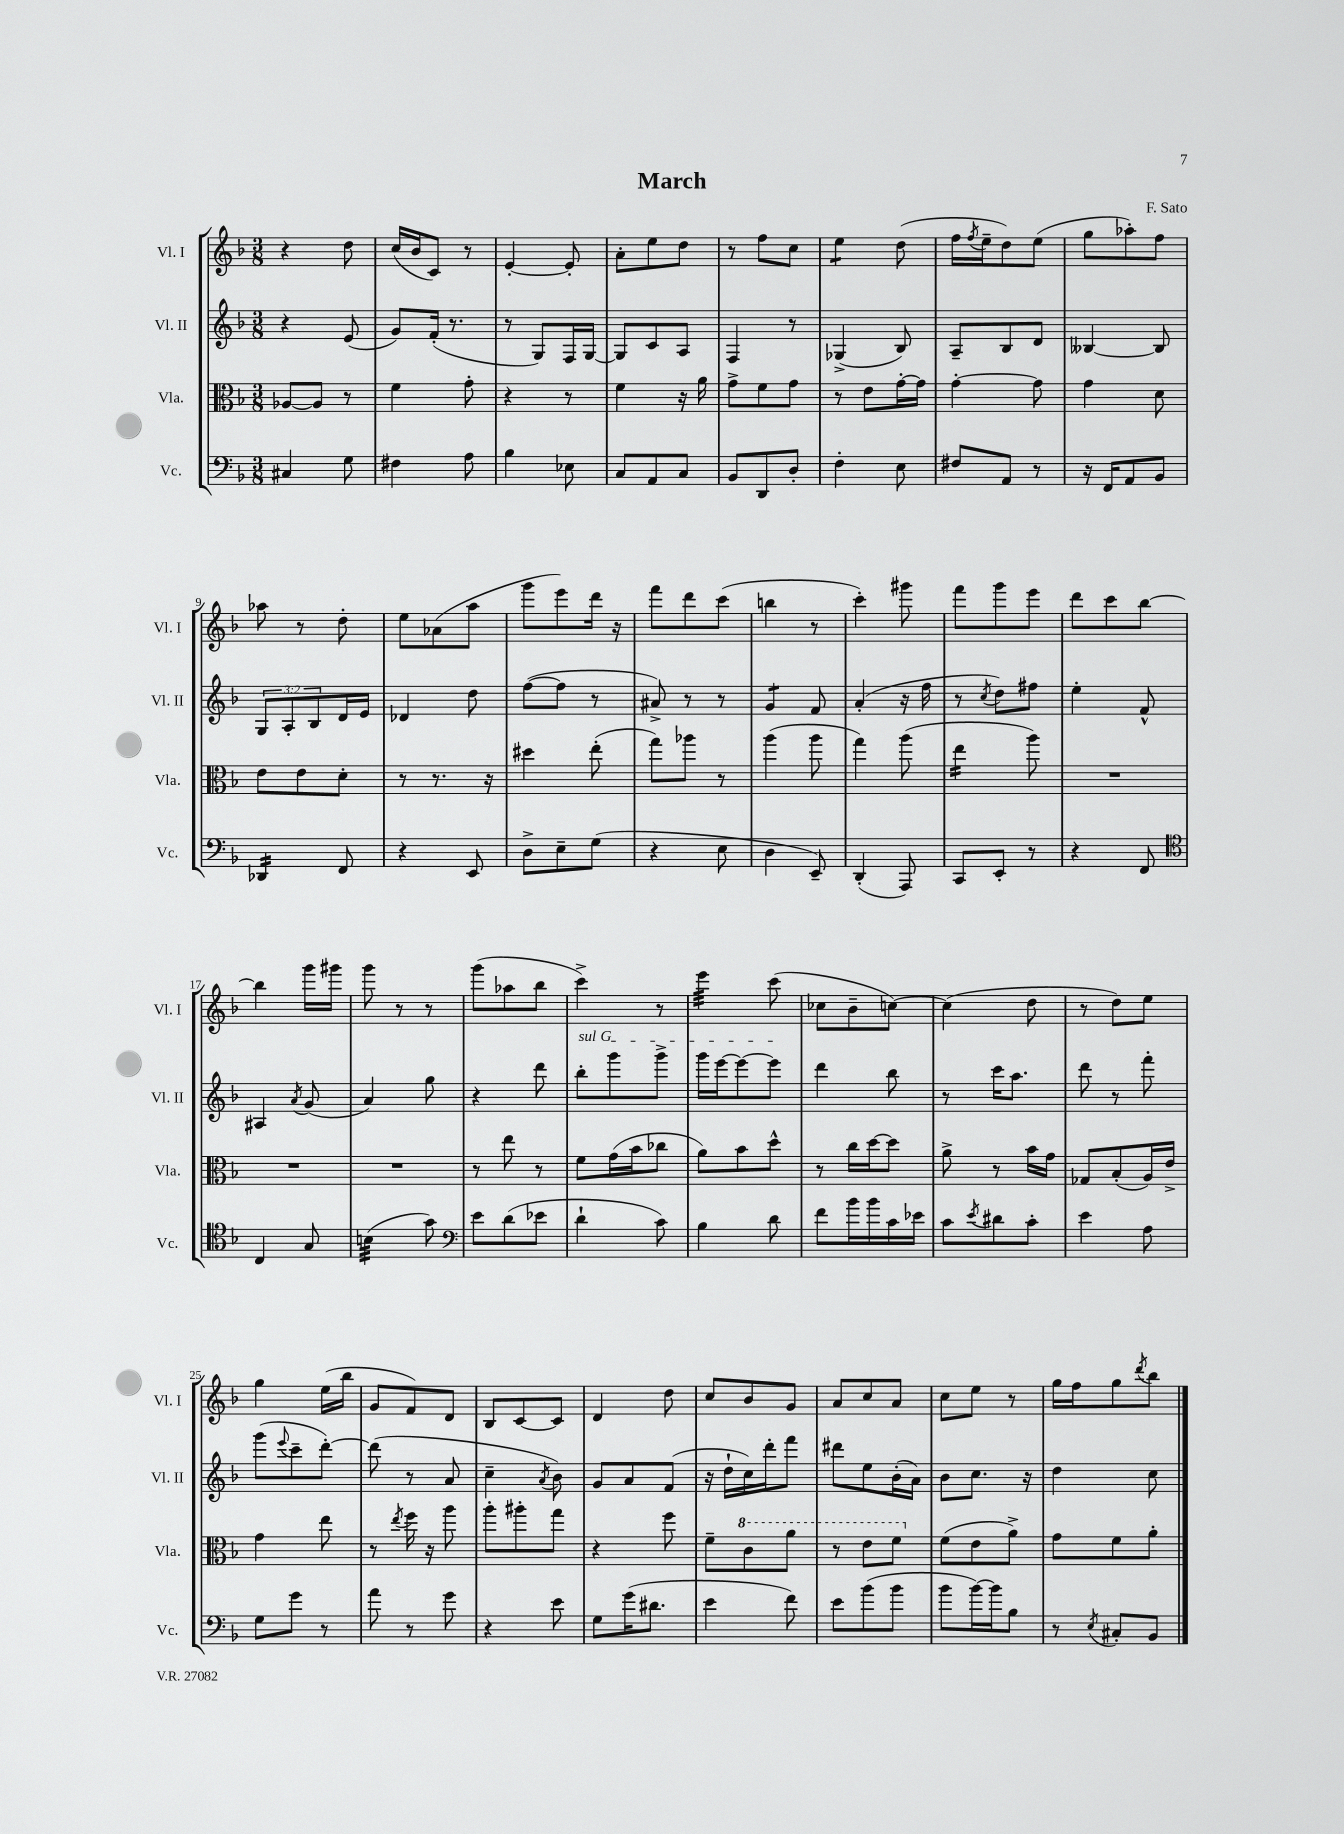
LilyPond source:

\header { title = "March" composer = "F. Sato" }
<<
\new StaffGroup <<
\new Staff = "s0" \with { instrumentName = "Vl. I" shortInstrumentName = "Vl. I" } {
    \clef treble \key f \major \numericTimeSignature \time 3/8
    r4 d''8 |
    c''16( bes'16 c'8) r8 |
    e'4~-. e'8-. |
    a'8-. e''8 d''8 |
    r8 f''8 c''8 |
    e''4:8 d''8( |
    f''16 \acciaccatura { f''8 } e''16-- d''8) e''8( |
    g''8 aes''8-.) f''8 |
    aes''8 r8 d''8-. |
    e''8 aes'8( a''8 |
    g'''8 e'''8) d'''16 r16 |
    f'''8 d'''8 c'''8( |
    b''4 r8 |
    c'''4-.) gis'''8 |
    f'''8 g'''8 e'''8 |
    d'''8 c'''8 bes''8~ |
    bes''4 g'''16 gis'''16 |
    g'''8 r8 r8 |
    g'''8( aes''8 bes''8 |
    c'''4->) r8 |
    e'''4:32 c'''8( |
    ces''8 bes'8-- c''8~) |
    c''4( d''8 |
    r8 d''8) e''8 |
    g''4 e''16( bes''16 |
    g'8 f'8) d'8 |
    bes8 c'8~ c'8 |
    d'4 d''8 |
    c''8 bes'8 g'8 |
    a'8 c''8 a'8 |
    c''8 e''8 r8 |
    g''16 f''16 g''8 \acciaccatura { d'''8 } bes''8 \bar "|." |
}
\new Staff = "s1" \with { instrumentName = "Vl. II" shortInstrumentName = "Vl. II" } {
    \clef treble \key f \major \numericTimeSignature \time 3/8 \override Staff.TupletNumber.text = #tuplet-number::calc-fraction-text
    r4 e'8( |
    g'8) f'16-.( r8. |
    r8 g8) f16 g16~ |
    g8 c'8 a8 |
    f4 r8 |
    ges4->( bes8) |
    a8-- bes8 d'8 |
    beses4~ beses8 |
    \tuplet 3/2 { g8 a8-. bes8 } d'16 e'16 |
    des'4 d''8 |
    f''8~( f''8 r8 |
    ais'8->) r8 r8 |
    g'4:8 f'8 |
    a'4-.( r16 f''16 |
    r8 \acciaccatura { c''8 } d''8) fis''8 |
    e''4-. f'8-^ |
    ais4 \acciaccatura { a'8 } g'8( |
    a'4) g''8 |
    r4 d'''8 |
    \once \override TextSpanner.bound-details.left.text = \markup { \italic "sul G" } bes''8-.\startTextSpan g'''8 g'''8-> |
    g'''16 e'''16~ e'''8~ e'''8\stopTextSpan |
    d'''4 bes''8 |
    r8 c'''16 a''8. |
    d'''8 r8 f'''8-. |
    g'''8( \appoggiatura { e'''8 } c'''8-- d'''8~-.) |
    d'''8( r8 a'8 |
    c''4-- \acciaccatura { a'8 } bes'8) |
    g'8 a'8 f'8( |
    r16 d''16-! c''16) d'''16-. f'''8 |
    dis'''8 e''8 bes'16-.( a'16) |
    bes'8 c''8. r16 |
    d''4 c''8 \bar "|." |
}
\new Staff = "s2" \with { instrumentName = "Vla." shortInstrumentName = "Vla." } {
    \clef alto \key f \major \numericTimeSignature \time 3/8
    aes8~ aes8 r8 |
    f'4 g'8-. |
    r4 r8 |
    f'4 r16 a'16 |
    g'8-> f'8 g'8 |
    r8 e'8 g'16~-. g'16 |
    g'4~-. g'8 |
    g'4 d'8 |
    e'8 e'8 d'8-. |
    r8 r8. r16 |
    dis''4 e''8-.( |
    g''8) aes''8 r8 |
    a''4( a''8 |
    g''4) a''8( |
    e''4:16 a''8) |
    R4. |
    R4. |
    R4. |
    r8 e''8 r8 |
    f'8 g'16( bes'16 ces''8 |
    a'8) bes'8 d''8-^ |
    r8 c''16 d''16~ d''8 |
    a'8-> r8 bes'16 g'16 |
    ges8 bes8-.( a16) e'16-> |
    g'4 e''8 |
    r8 \acciaccatura { e''8 } f''16 r16 a''8 |
    a''8-. ais''8-. g''8 |
    r4 f''8 |
    f'8-- \ottava #1 c''8 a''8 |
    r8 e''8 f''8 \ottava #0 |
    f'8( e'8 a'8->) |
    g'8 f'8 a'8-. \bar "|." |
}
\new Staff = "s3" \with { instrumentName = "Vc." shortInstrumentName = "Vc." } {
    \clef bass \key f \major \numericTimeSignature \time 3/8
    cis4 g8 |
    fis4 a8 |
    bes4 ees8 |
    c8 a,8 c8 |
    bes,8 d,8 d8-. |
    f4-. e8 |
    fis8 a,8 r8 |
    r16 f,16 a,8 bes,8 |
    des,4:16 f,8 |
    r4 e,8 |
    d8-> e8-- g8( |
    r4 e8 |
    d4 e,8--) |
    d,4-.( a,,8) |
    c,8 e,8-. r8 |
    r4 f,8 |
    \clef tenor c4 g8 |
    b4:32( g'8) |
    \clef bass e'8 d'8( ees'8 |
    d'4-! c'8) |
    bes4 d'8 |
    f'8 bes'16 bes'16 c'16 ees'16 |
    c'8 \acciaccatura { e'8 } dis'8 c'8-. |
    e'4 a8 |
    g8 g'8 r8 |
    a'8 r8 g'8 |
    r4 e'8 |
    g8 g'16( dis'8. |
    e'4 f'8) |
    e'8 bes'8( bes'8 |
    bes'8 bes'16~) bes'16 bes8 |
    r8 \acciaccatura { e8 } cis8-. bes,8 \bar "|." |
}
>>
>>
